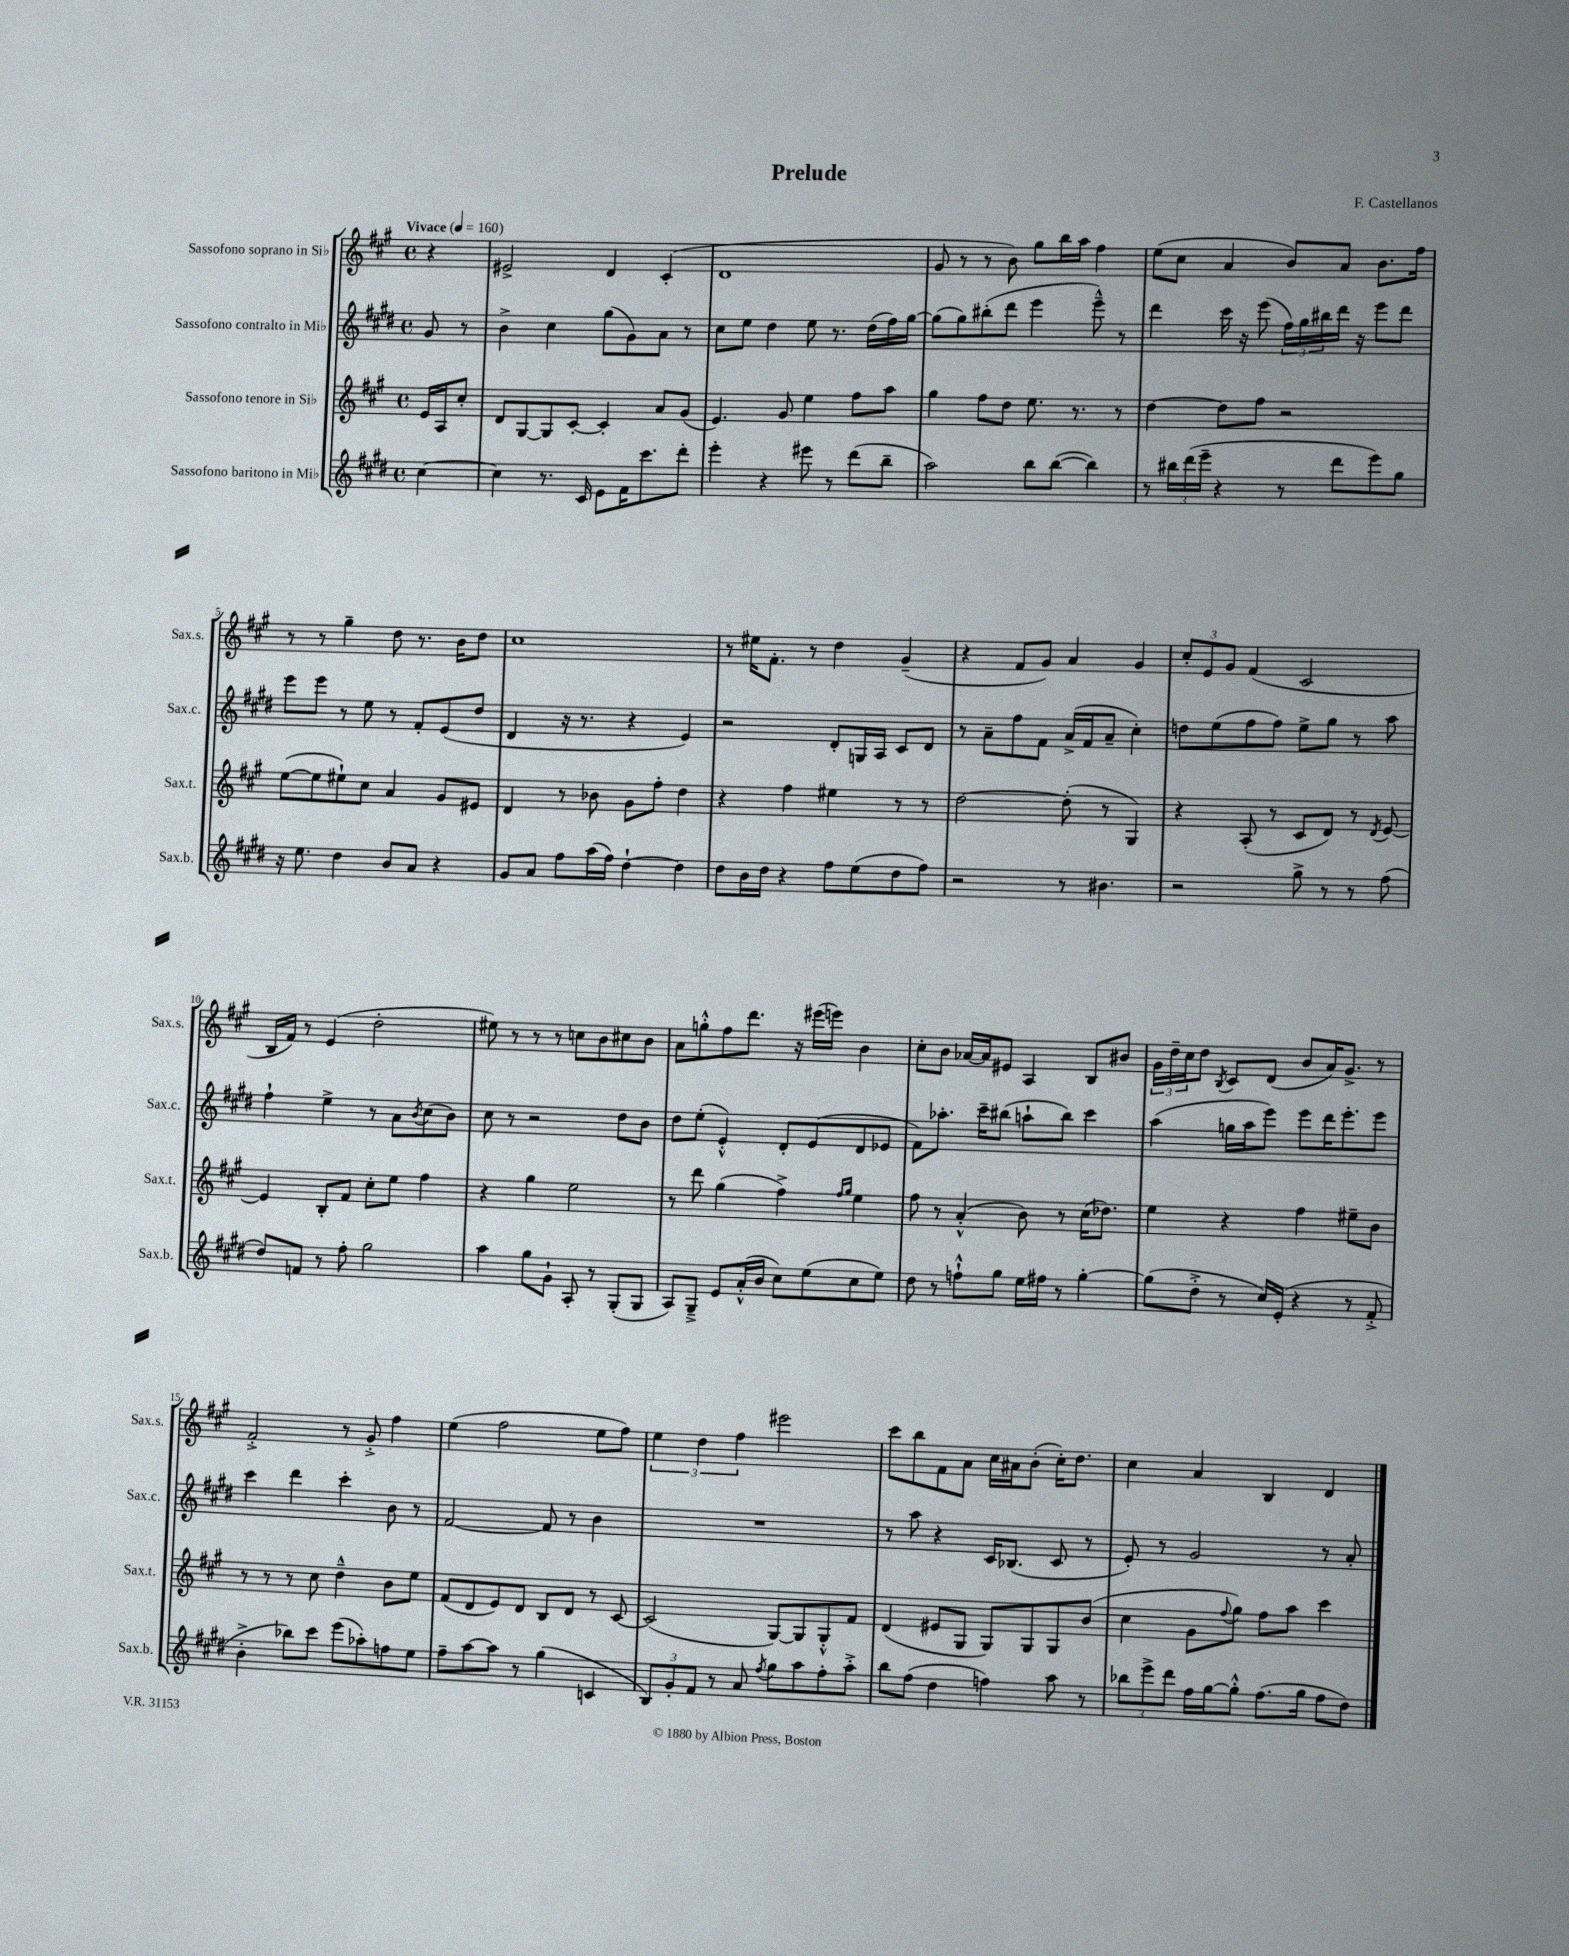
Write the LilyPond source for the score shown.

\header { title = "Prelude" composer = "F. Castellanos" }
<<
\new StaffGroup <<
\new Staff = "s0" \with { instrumentName = "Sassofono soprano in Sib" shortInstrumentName = "Sax.s." } {
    \clef treble \key a \major \defaultTimeSignature \time 4/4 \partial 4 \tempo "Vivace" 4 = 160
    r4 |
    eis'2-> d'4 cis'4-.( |
    d'1 |
    gis'8 r8 r8 b'8) gis''8 b''16 a''16 fis''4 |
    e''8( cis''8 a'4 b'8) a'8 b'8. fis''16 |
    r8 r8 gis''4-- d''8 r8. b'16 d''8 |
    cis''1 |
    r8 eis''16 fis'8.-. r8 d''4 gis'4--( |
    r4 fis'8 gis'8) a'4 gis'4 |
    \tuplet 3/2 { cis''8-. e'8 gis'8 } fis'4( cis'2 |
    b16 fis'16) r8 e'4( d''2-. |
    eis''8) r8 r8 r8 c''8 b'8 cis''8 b'8 |
    a'8 g''8-.-^ fis''8 d'''8. r16 eis'''16( e'''16) b'4 |
    cis''8-. b'8 aes'16~ aes'16 eis'8 a4 b8 bis'8 |
    \tuplet 3/2 { gis'16 d''16-- cis''16 } d''8 \acciaccatura { b8 } cis'8 d'8( b'8 a'16) gis'8.-> r8 |
    fis'2-.-> r8 gis'8-.-> fis''4 |
    e''4( fis''2 e''8 fis''8) |
    \tuplet 3/2 { e''4 d''4 fis''4 } eis'''2 |
    cis'''8 b''8 fis'8 a'8 cis''16 ais'16 b'8-.( cis''16-.) d''8. |
    cis''4 a'4 b4 d'4 \bar "|." |
}
\new Staff = "s1" \with { instrumentName = "Sassofono contralto in Mib" shortInstrumentName = "Sax.c." } {
    \clef treble \key e \major \defaultTimeSignature \time 4/4 \partial 4
    gis'8 r8 |
    b'4-> cis''4 gis''8( gis'8) a'8 r8 |
    cis''8 e''8 dis''4 e''8 r8. dis''16( fis''16) gis''16~ |
    gis''8( gis''8) bis''8-.( dis'''8 e'''4 e'''8---^) r8 |
    dis'''4 cis'''16 r16 e'''8( \tuplet 3/2 { fis''16) gis''16 bis''16 } dis'''16 r16 e'''8 dis'''8 |
    e'''8 e'''8 r8 e''8 r8 fis'8-. e'8( dis''8 |
    dis'4 r16 r8. r4 e'4) |
    r2 dis'8-. g16 a16 cis'8 dis'8 |
    r8 a'8-- fis''8 fis'8 a'16->( fis'16 a'8-- cis''4-.) |
    d''8 e''8( fis''8 fis''8) e''8-> gis''8 r8 a''8 |
    fis''4-! e''4-> r8 a'8 \acciaccatura { b'8 } cis''8( b'8) |
    cis''8 r8 r2 dis''8 b'8 |
    dis''8 e''8-.( e'4-.-^) dis'8-. e'8( dis'8 ees'8 |
    fis'8) aes''8.-. cis'''16-- bis''8( a''8-! bis''8) cis'''4 |
    a''4( g''16 a''16 e'''8) e'''8 dis'''16 e'''8.-. e'''8 |
    cis'''4 dis'''4 cis'''4-. b'8 r8 |
    fis'2~ fis'8 r8 b'4 |
    R1 |
    r8 a''8 r4 cis'16 bes8.( cis'8 r8 |
    e'8-.) r8 gis'2 r8 a'8-. \bar "|." |
}
\new Staff = "s2" \with { instrumentName = "Sassofono tenore in Sib" shortInstrumentName = "Sax.t." } {
    \clef treble \key a \major \defaultTimeSignature \time 4/4 \partial 4
    e'16 a16 cis''8-. |
    d'8 gis8~ gis8 cis'8~-. cis'4-. a'8 gis'8( |
    e'4.) gis'8 e''4 fis''8 a''8 |
    gis''4 fis''8 d''8 e''8. r8. r8 |
    d''4~ d''8 fis''8 r2 |
    e''8~( e''8 eis''8-!) cis''8 a'4 gis'8 eis'8 |
    d'4 r8 bes'8 gis'8 fis''8-. d''4 |
    r4 fis''4 eis''4 r8 r8 |
    d''2~ d''8-.( r8 gis4) |
    r4 a8-.( r8 cis'8 d'8) r8 \acciaccatura { d'8 } e'8~ |
    e'4 b8-. fis'8 cis''8-. e''8 fis''4 |
    r4 gis''4 e''2 |
    r8 d'''8 gis''4( fis''4->) \grace { fis''16 gis''16 } e''4 |
    fis''8 r8 a'4-.-^( b'8) r8 cis''16( des''8.) |
    e''4 r4 fis''4 eis''8-- b'8 |
    r8 r8 r8 cis''8 d''4---^ b'8 e''8 |
    fis'8( d'8 e'8) d'8 b8 d'8 r8 cis'8~ |
    cis'2( gis8~) gis8 gis8-.-^ fis'8 |
    d'4( eis'8 gis8 gis8) gis8 gis8 b'8( |
    cis''4 gis'8 \appoggiatura { fis''8 } gis''8) fis''8 a''8 cis'''4 \bar "|." |
}
\new Staff = "s3" \with { instrumentName = "Sassofono baritono in Mib" shortInstrumentName = "Sax.b." } {
    \clef treble \key e \major \defaultTimeSignature \time 4/4 \partial 4
    cis''4~ |
    cis''4 r8. cis'16 e'8 fis'16 cis'''8. dis'''8-. |
    e'''4-. r4 eis'''8 r8 dis'''8( b''8-- |
    a''2) b''8 b''8~( b''4) |
    r8 \tuplet 3/2 { bis''16 dis'''16( e'''16-- } r4 r8 dis'''8 e'''8) gis''8 |
    r16 e''8. dis''4 b'8 a'8 r4 |
    gis'8 a'8 fis''8 a''16( fis''16) dis''4~-! dis''4 |
    dis''8 b'16 dis''16 r4 fis''8 e''8( dis''8 fis''8) |
    r2 r8 bis'4. |
    r2 gis''8-> r8 r8 fis''8( |
    dis''8) f'8 r8 fis''8-. gis''2 |
    a''4 gis''8 gis'8-! a8-. r8 gis8-.( gis8 |
    a8) gis8---> e'8 a'16-.-^( b'16 cis''8) e''8( cis''8 e''8) |
    dis''8 r8 f''8-!-^ gis''8 e''16 fis''16 r8 gis''4~-. |
    gis''8( dis''8-.-> r8 cis''16) e'16-.( r4 r8 fis'8-.-> |
    b'4-.-> bes''8) cis'''8 e'''8( aes''8-.) f''8 e''8 |
    fis''8-- a''8~ a''8 r8 gis''4( c'4 |
    \tuplet 3/2 { b8) gis'8-. fis'8 } r8 a'8 \acciaccatura { fis''8 } gis''8 a''8 fis''8-. a''8-.-> |
    b''8 fis''8( dis''4 f''4) a''8 r8 |
    \tuplet 3/2 { bes''8 e'''8-> dis'''8 } fis''16 gis''16~ gis''8-.-^ fis''8.( gis''16 fis''8 dis''8) \bar "|." |
}
>>
>>
